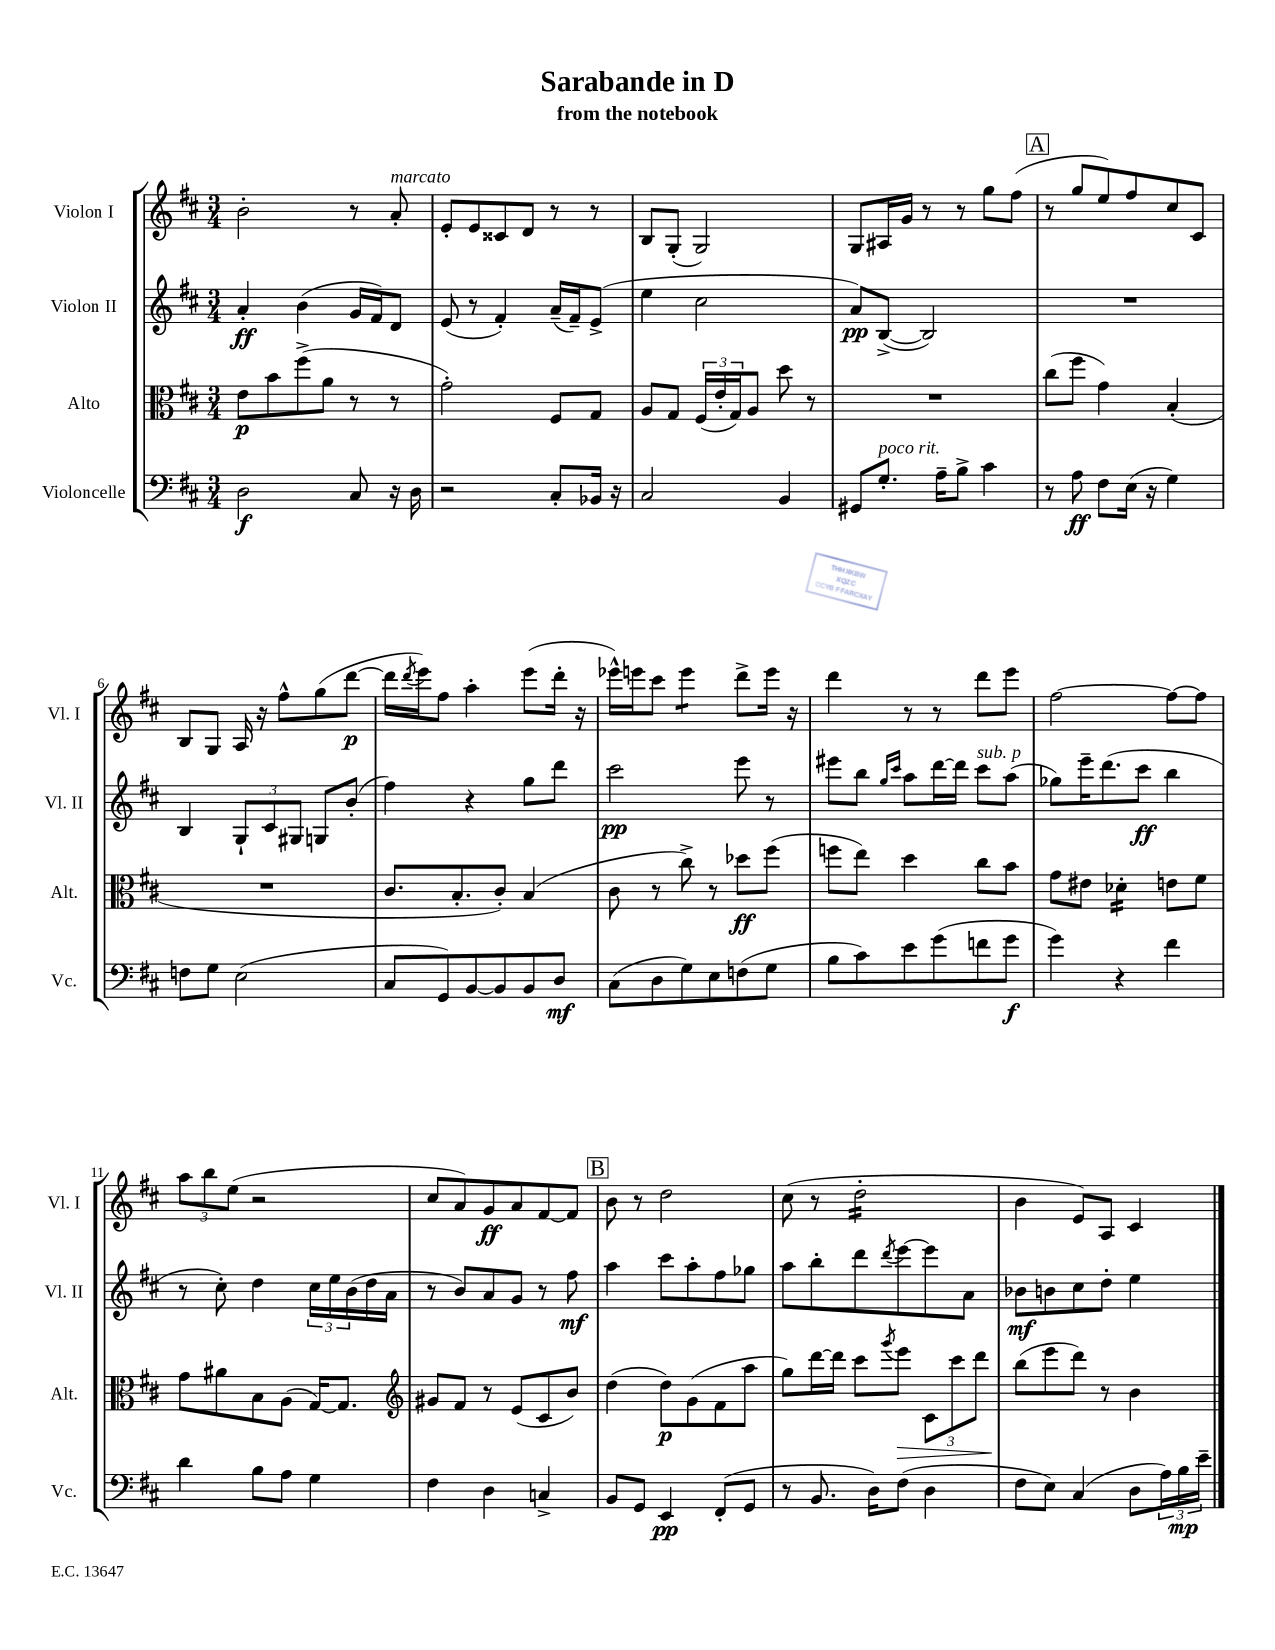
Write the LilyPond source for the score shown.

\header { title = "Sarabande in D" subtitle = "from the notebook" }
<<
\new StaffGroup <<
\new Staff = "s0" \with { instrumentName = "Violon I" shortInstrumentName = "Vl. I" } {
    \clef treble \key d \major \numericTimeSignature \time 3/4
    b'2-. r8 a'8-.^\markup { \italic "marcato" } |
    e'8-. e'8 cisis'8 d'8 r8 r8 |
    b8 g8-.( g2) |
    g8 ais16 g'16 r8 r8 g''8 fis''8( |
    \mark \markup { \box "A" } r8 g''8 e''8) fis''8 cis''8 cis'8 |
    b8 g8 a16 r16 fis''8-^ g''8( d'''8~\p |
    d'''16 \acciaccatura { d'''8 } e'''16) fis''8 a''4-. e'''8( d'''16-. r16 |
    ees'''16-^) e'''16 cis'''8 e'''4:8 d'''8-> e'''16 r16 |
    d'''4 r8 r8 d'''8 e'''8 |
    fis''2~ fis''8~ fis''8 |
    \tuplet 3/2 { a''8 b''8 e''8( } r2 |
    cis''8 a'8) g'8\ff a'8 fis'8~ fis'8 |
    \mark \markup { \box "B" } b'8 r8 d''2 |
    cis''8( r8 d''2:16-. |
    b'4 e'8) a8 cis'4 \bar "|." |
}
\new Staff = "s1" \with { instrumentName = "Violon II" shortInstrumentName = "Vl. II" } {
    \clef treble \key d \major \numericTimeSignature \time 3/4
    a'4-.\ff b'4( g'16 fis'16) d'8 |
    e'8( r8 fis'4-.) a'16--( fis'16--) e'8->( |
    e''4 cis''2 |
    a'8\pp) b8~->( b2) |
    \mark \markup { \box "A" } R2. |
    b4 \tuplet 3/2 { g8-! cis'8 gis8 } g8 b'8-.( |
    fis''4) r4 g''8 d'''8 |
    cis'''2\pp e'''8 r8 |
    eis'''8 b''8 \grace { g''16 cis'''16 } a''8 d'''16~ d'''16 cis'''8^\markup { \italic "sub. p" } a''8( |
    ges''8) e'''16-- d'''8.( cis'''8\ff b''4 |
    r8 cis''8-.) d''4 \tuplet 3/2 { cis''16 e''16 b'16( } d''16 a'16 |
    r8 b'8) a'8 g'8 r8 fis''8\mf |
    \mark \markup { \box "B" } a''4 cis'''8 a''8-. fis''8 ges''8 |
    a''8 b''8-. d'''8 \acciaccatura { d'''8 } e'''8~ e'''8 a'8 |
    bes'8\mf b'8 cis''8 d''8-. e''4 \bar "|." |
}
\new Staff = "s2" \with { instrumentName = "Alto" shortInstrumentName = "Alt." } {
    \clef alto \key d \major \numericTimeSignature \time 3/4
    e'8\p b'8 fis''8->( a'8 r8 r8 |
    g'2-.) fis8 g8 |
    a8 g8 \tuplet 3/2 { fis16( e'16-. g16) } a8 d''8 r8 |
    R2. |
    \mark \markup { \box "A" } cis''8( fis''8 g'4) b4-.( |
    R2. |
    cis'8. b8.-. cis'8-.) b4( |
    cis'8 r8 cis''8->) r8 des''8\ff fis''8( |
    f''8 e''8) d''4 cis''8 b'8 |
    g'8 eis'8 des'4:16-. e'8 fis'8 |
    g'8 ais'8 b8 a8( g16~) g8. |
    \clef treble gis'8 fis'8 r8 e'8( cis'8 b'8) |
    \mark \markup { \box "B" } d''4( d''8\p) g'8( fis'8 a''8 |
    g''8) d'''16~ d'''16 cis'''8 \acciaccatura { g'''8 } e'''8\> \tuplet 3/2 { cis'8 cis'''8 d'''8 } |
    b''8\!( e'''8 d'''8) r8 b'4 \bar "|." |
}
\new Staff = "s3" \with { instrumentName = "Violoncelle" shortInstrumentName = "Vc." } {
    \clef bass \key d \major \numericTimeSignature \time 3/4
    d2\f cis8 r16 d16 |
    r2 cis8-. bes,16 r16 |
    cis2 b,4 |
    gis,8 g8.-.^\markup { \italic "poco rit." } a16-- b8-> cis'4 |
    \mark \markup { \box "A" } r8 a8\ff fis8 e16( r16 g4) |
    f8 g8 e2( |
    cis8 g,8) b,8~ b,8 b,8 d8\mf |
    cis8( d8 g8) e8 f8( g8 |
    b8 cis'8) e'8 g'8( f'8 g'8\f |
    g'4) r4 fis'4 |
    d'4 b8 a8 g4 |
    fis4 d4 c4-> |
    \mark \markup { \box "B" } b,8 g,8 e,4\pp fis,8-.( g,8 |
    r8 b,8. d16) fis8( d4 |
    fis8 e8) cis4( d8 \tuplet 3/2 { a16) b16\mp e'16-- } \bar "|." |
}
>>
>>
